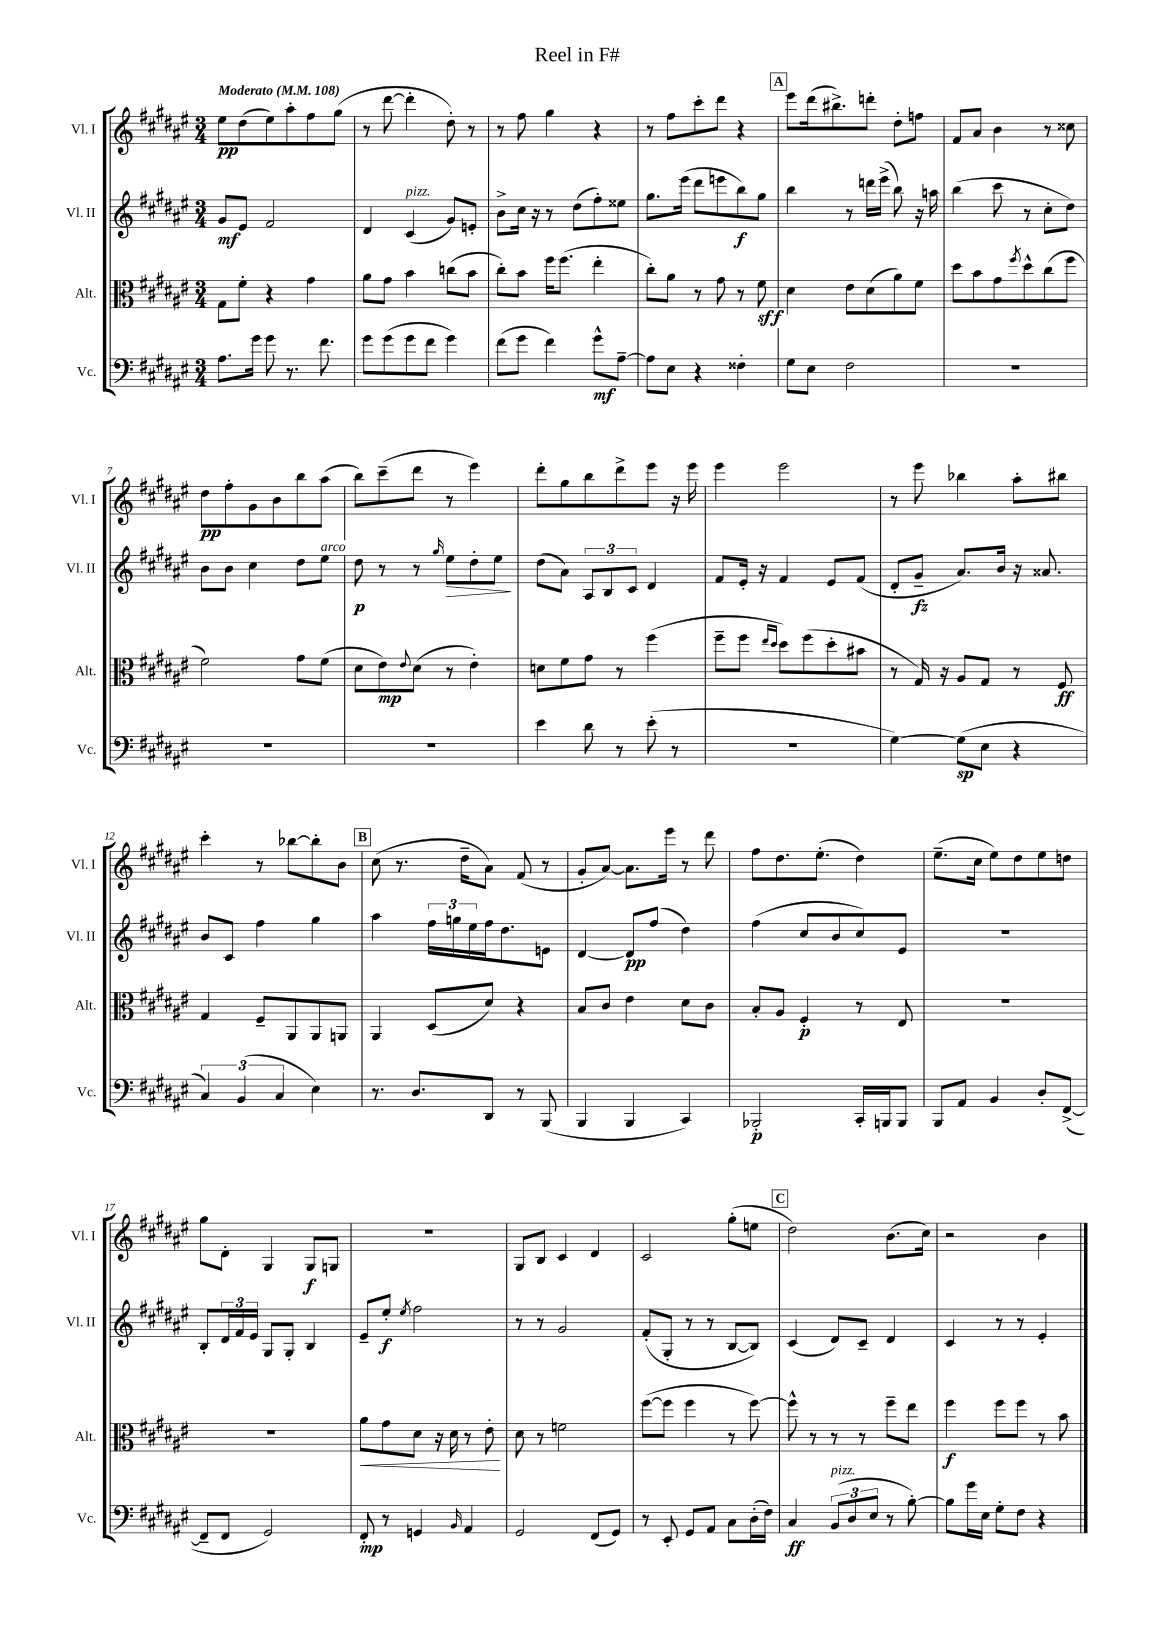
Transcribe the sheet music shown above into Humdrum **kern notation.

**kern	**kern	**kern	**kern
*staff4	*staff3	*staff2	*staff1
*clefF4	*clefC3	*clefG2	*clefG2
*k[f#c#g#d#a#e#]	*k[f#c#g#d#a#e#]	*k[f#c#g#d#a#e#]	*k[f#c#g#d#a#e#]
*M3/4	*M3/4	*M3/4	*M3/4
*MM108	*MM108	*MM108	*MM108
8.A#	8G#	8g#	8ee#
.	8f#'	8e#	(8dd#
16g#	.	.	.
8g#	4r	2f#	8ee#)
8.r	.	.	8aa#'
.	4g#	.	8ff#
8.f#	.	.	.
.	.	.	(8gg#
=	=	=	=
8g#	8a#	4d#	8r
(8g#	8g#	.	[8ddd#
8g#	4b	(4c#	4ddd#']
8f#	.	.	.
4g#)	(8cc	8g#)	8dd#')
.	8b	8e'	8r
=	=	=	=
(8f#	8cc#')	8b^	8r
8g#	8b	16cc#	8ff#
.	.	16r	.
4f#)	16ff#	8r	4gg#
.	(8.ff#	.	.
.	.	(8dd#	.
8g#^^	4ee#'	8ff#')	4r
[8A#~	.	8ee##	.
=	=	=	=
8A#]	8cc#')	8.gg#	8r
8E#	8a#	.	8ff#
.	.	(16eee#	.
4r	8r	8ddd#	8ccc#'
.	8g#	8eee	8ddd#
4F##'	8r	8bb)	4r
.	8f#	8gg#	.
=	=	=	=
8G#	4d#	4bb	8eee#
8E#	.	.	(16ddd#
.	.	.	8.bb#^)
2F#	8e#	8r	.
.	(8d#	16ddd	8ddd'
.	.	(16eee#^	.
.	8a#)	8bb)	8dd#'
.	8f#	16r	8ff
.	.	16aa	.
=	=	=	=
2.r	8dd#	(4bb	8f#
.	8b	.	8a#
.	8g#	8ccc#	4b
.	8qff#	.	.
.	8dd#^^	8r	.
.	(8cc#	8cc#'	8r
.	8ff#	8dd#)	8cc##
=	=	=	=
2.r	2f#)	8b	8dd#
.	.	8b	8ff#'
.	.	4cc#	8g#
.	.	.	8b
.	8g#	8dd#	8bb
.	(8f#	8ee#	(8aa#
=	=	=	=
2.r	8d#	8dd#	8bb)
.	8e#)	8r	(8ccc#~
.	8qqe#	.	.
.	(8d#	8r	8ddd#
.	.	16qqgg#	.
.	8r	8ee#	8r
.	4e#')	8dd#'	4eee#)
.	.	8ee#	.
=	=	=	=
4e#	8d	(8dd#	8ddd#'
.	8f#	8a#)	8gg#
8d#	8g#	12A#	8bb
.	.	12B	.
8r	8r	.	8ddd#^
.	.	12c#	.
(8e#'	(4ff#	4d#	8eee#
8r	.	.	16r
.	.	.	16eee#
=	=	=	=
2.r	8ff#~	8f#	4eee#
.	8ff#	16e#'	.
.	.	16r	.
.	16qqee#	.	.
.	16qqdd#	.	.
.	8dd#)	4f#	2eee#
.	(8ff#	.	.
.	8dd#'	8e#	.
.	8b#	(8f#	.
=	=	=	=
[4G#)	8r	8d#'	8r
.	16G#)	8g#~	8eee#
.	16r	.	.
(8G#]	8A#	8.a#)	4bb-
8E#	8G#	.	.
.	.	16b	.
4r	8r	16r	8aa#'
.	.	8.a##	.
.	8F#	.	8bb#
=	=	=	=
6C#)	4G#	8b	4ccc#'
.	.	8c#	.
(6BB	.	.	.
.	8F#~	4ff#	8r
6C#	.	.	.
.	8AA#	.	[8bb-
4E#)	8AA#	4gg#	8bb-']
.	8AA	.	8b
=	=	=	=
8.r	4AA#	4aa#	(8cc#
.	.	.	8.r
8.D#	.	.	.
.	(8D#	24ff#	.
.	.	24gg	.
.	.	.	16dd#~
.	.	24ee#	.
8DD#	8d#)	16ff#	8a#)
.	.	8.dd#	.
8r	4r	.	(8f#
(8BBB	.	8e	8r
=	=	=	=
4BBB	8B	[4d#	8g#'
.	8c#	.	[8a#)
4BBB	4e#	8d#]	8.a#]
.	.	(8ff#	.
.	.	.	16eee#
4CC#)	8d#	4dd#)	8r
.	8c#	.	8ddd#
=	=	=	=
2BBB-'	8B'	(4ff#	8ff#
.	8A#	.	8.dd#
.	4F#'	8cc#	.
.	.	.	(8.ee#'
.	.	8b	.
16CC#'	8r	8cc#)	4dd#)
16BBB	.	.	.
8BBB	8E#	8e#	.
=	=	=	=
8BBB	2.r	2.r	(8.ee#~
8AA#	.	.	.
.	.	.	16cc#
4BB	.	.	8ee#)
.	.	.	8dd#
8D#'	.	.	8ee#
([8FF#^	.	.	8dd
=	=	=	=
8FF#~]	2.r	8B'	8gg#
8FF#	.	24d#	8d#'
.	.	24f#	.
.	.	24e#	.
2GG#)	.	8G#	4G#
.	.	8G#'	.
.	.	4B	8G#
.	.	.	8G
=	=	=	=
8FF#'	8a#	8e#~	2.r
8r	8g#	8ee#'	.
.	.	8qee#	.
4GG	8d#	2ff#	.
.	16r	.	.
.	16d#	.	.
16qqBB	.	.	.
4AA#	8r	.	.
.	8e#'	.	.
=	=	=	=
2GG#	8d#	8r	8G#
.	8r	8r	8B
.	2f	2g#	4c#
(8FF#	.	.	4d#
8GG#)	.	.	.
=	=	=	=
8r	([8ff#	(8f#'	2c#
8EE#'	8ff#]	8G#'	.
8GG#	4ff#	8r	.
8AA#	.	8r	.
8C#	8r	[8B	(8gg#'
(16D#'	[8ff#)	8B])	8ee
16F#)	.	.	.
=	=	=	=
4C#	8ff#^^]	(4c#	2dd#)
.	8r	.	.
(12BB	8r	8d#)	.
12D#	.	.	.
.	8r	8c#~	.
12E#	.	.	.
8r	8ff#~	4d#	(8.b
[8B')	8ee#	.	.
.	.	.	16cc#)
=	=	=	=
8B]	4ff#	4c#	2r
16g#	.	.	.
16E#	.	.	.
8G#'	8ff#	8r	.
8F#	8ff#	8r	.
4r	8r	4e#'	4b
.	8b	.	.
==	==	==	==
*-	*-	*-	*-
